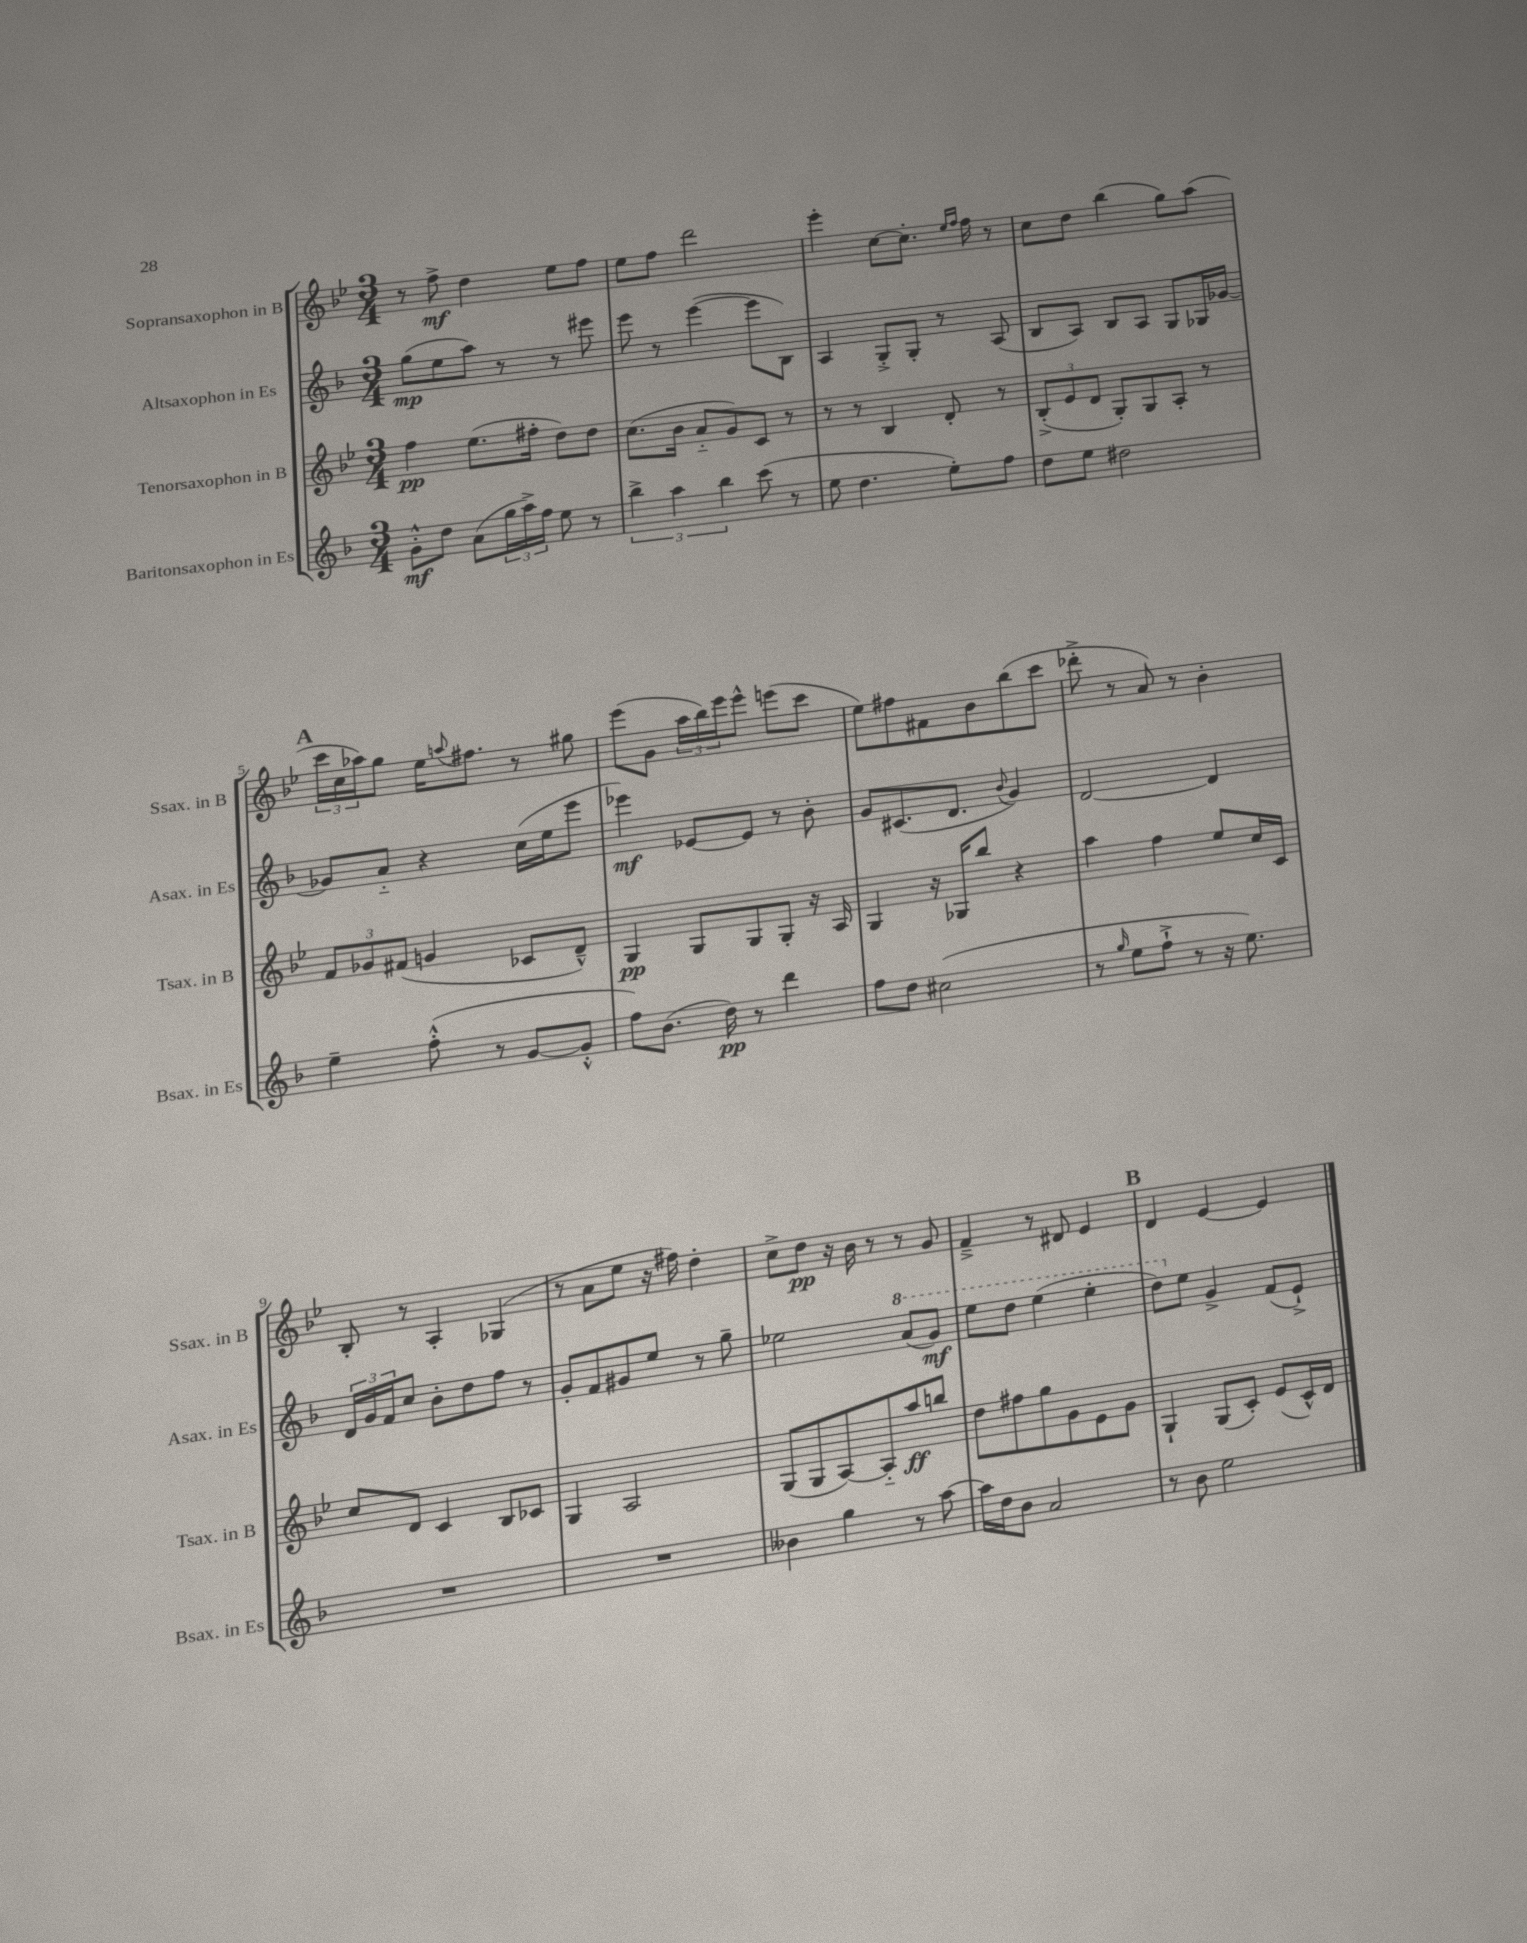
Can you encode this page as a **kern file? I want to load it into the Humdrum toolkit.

**kern	**kern	**kern	**kern
*staff4	*staff3	*staff2	*staff1
*clefG2	*clefG2	*clefG2	*clefG2
*k[b-]	*k[b-e-]	*k[b-]	*k[b-e-]
*M3/4	*M3/4	*M3/4	*M3/4
8g'^^	4ff	(8gg	8r
8dd	.	8ee	8ff^
(8a	(8.ee-	8aa)	4dd
24gg	.	8r	.
24aa^)	.	.	.
.	16ff#'	.	.
24ff	.	.	.
8ee	8dd)	8r	8ee-
8r	8dd	8eee#	8ff
=	=	=	=
6bb-^	(8.cc	8eee	8ee-
.	.	8r	8ff
6aa	.	.	.
.	16b-	.	.
.	8a'~	([4eee	2ddd
6bb-	.	.	.
.	8g)	.	.
(8ccc	8c	8eee]	.
8r	8r	8B-)	.
=	=	=	=
8ee	8r	4A	4eee-'
4.dd	8r	.	.
.	4B-	8G'^	[8cc
.	.	8G'	8.cc']
8ee')	8d'	8r	.
.	.	.	16qqee-
.	.	.	16qqff
.	.	.	16ff
8ff	8r	(8A	8r
=	=	=	=
8dd	(12B-'^	8B-	8cc
.	12e-	.	.
8ee	.	8A)	8dd
.	12d	.	.
2dd#	8G')	8B-	(4bb-
.	8G	8A	.
.	8A'	8G	8gg)
.	8r	16G-	(8aa
.	.	[16g-	.
=	=	=	=
4ee~	12f	8g-]	24ccc
.	.	.	24cc
.	12g-	.	24aa-)
.	.	8a'~	8gg
.	(12f#	.	.
(8ff'^^	4g	4r	16ee-
.	.	.	8qqaa
.	.	.	8.ff#
8r	.	.	.
[8g	8c-	(16cc	8r
.	.	16ee	.
8g'^^]	8d~^^)	8eee	8gg#
=	=	=	=
8ff)	4G	4eee-)	(8eee-
(8.b-	.	.	8g
.	8G	[8e-	24aa
.	.	.	24bb-)
16dd)	.	.	.
.	.	.	24eee-
8r	8G	8e-]	8eee-^^
4ddd	8G'	8r	(8eee
.	16r	8b-'	8ccc
.	16A	.	.
=	=	=	=
8ff	4G	8g	8ee-)
8dd	.	(8.c#	8ff#
(2cc#	16r	.	8f#
.	16G-	8.d	.
.	8bb-	.	8b-
.	.	8qqb-	.
.	4r	4g)	(8bb-
.	.	.	8ccc
=	=	=	=
8r	4aa	[2d	8ddd-'^
16qqgg	.	.	.
8ee	.	.	8r
8ff`^	4ff	.	8a)
8r	.	.	8r
16r	8ee-	4d]	4b-'
8.ee)	.	.	.
.	16cc	.	.
.	16c	.	.
=	=	=	=
2.r	8cc	24d	8B-'
.	.	24g	.
.	.	24f	.
.	8d	8cc	8r
.	4c	8b-'	4A'
.	.	8dd	.
.	8B-	8ff	(4G-
.	8c-	8r	.
=	=	=	=
2.r	4G	8g'	8r
.	.	8f	8a
.	2A	8g#	8ee-
.	.	8ee	16r
.	.	.	16ff#)
.	.	8r	4dd'
.	.	8gg~	.
=	=	=	=
4b--	(8G	2ee-	8cc^
.	8G	.	8dd
4gg	[8A)	.	16r
.	.	.	16b-
.	8A'~]	.	8r
8r	8aa	(8aa	8r
[8aa	8bb	8gg)	8g
=	=	=	=
16aa]	8dd	8eee	4f~^
16dd	.	.	.
8b-	8ff#	8ddd	.
2a	8gg	(4eee	8r
.	8g	.	8d#
.	8e-	4eee'	4e-
.	8g	.	.
=	=	=	=
8r	4G`	8ddd)	4d
8b-	.	8ee	.
2ee	(8G	4g^	[4e-
.	8c')	.	.
.	(8e-	(8f	4e-]
.	16c^^)	8e`^)	.
.	16d	.	.
==	==	==	==
*-	*-	*-	*-
